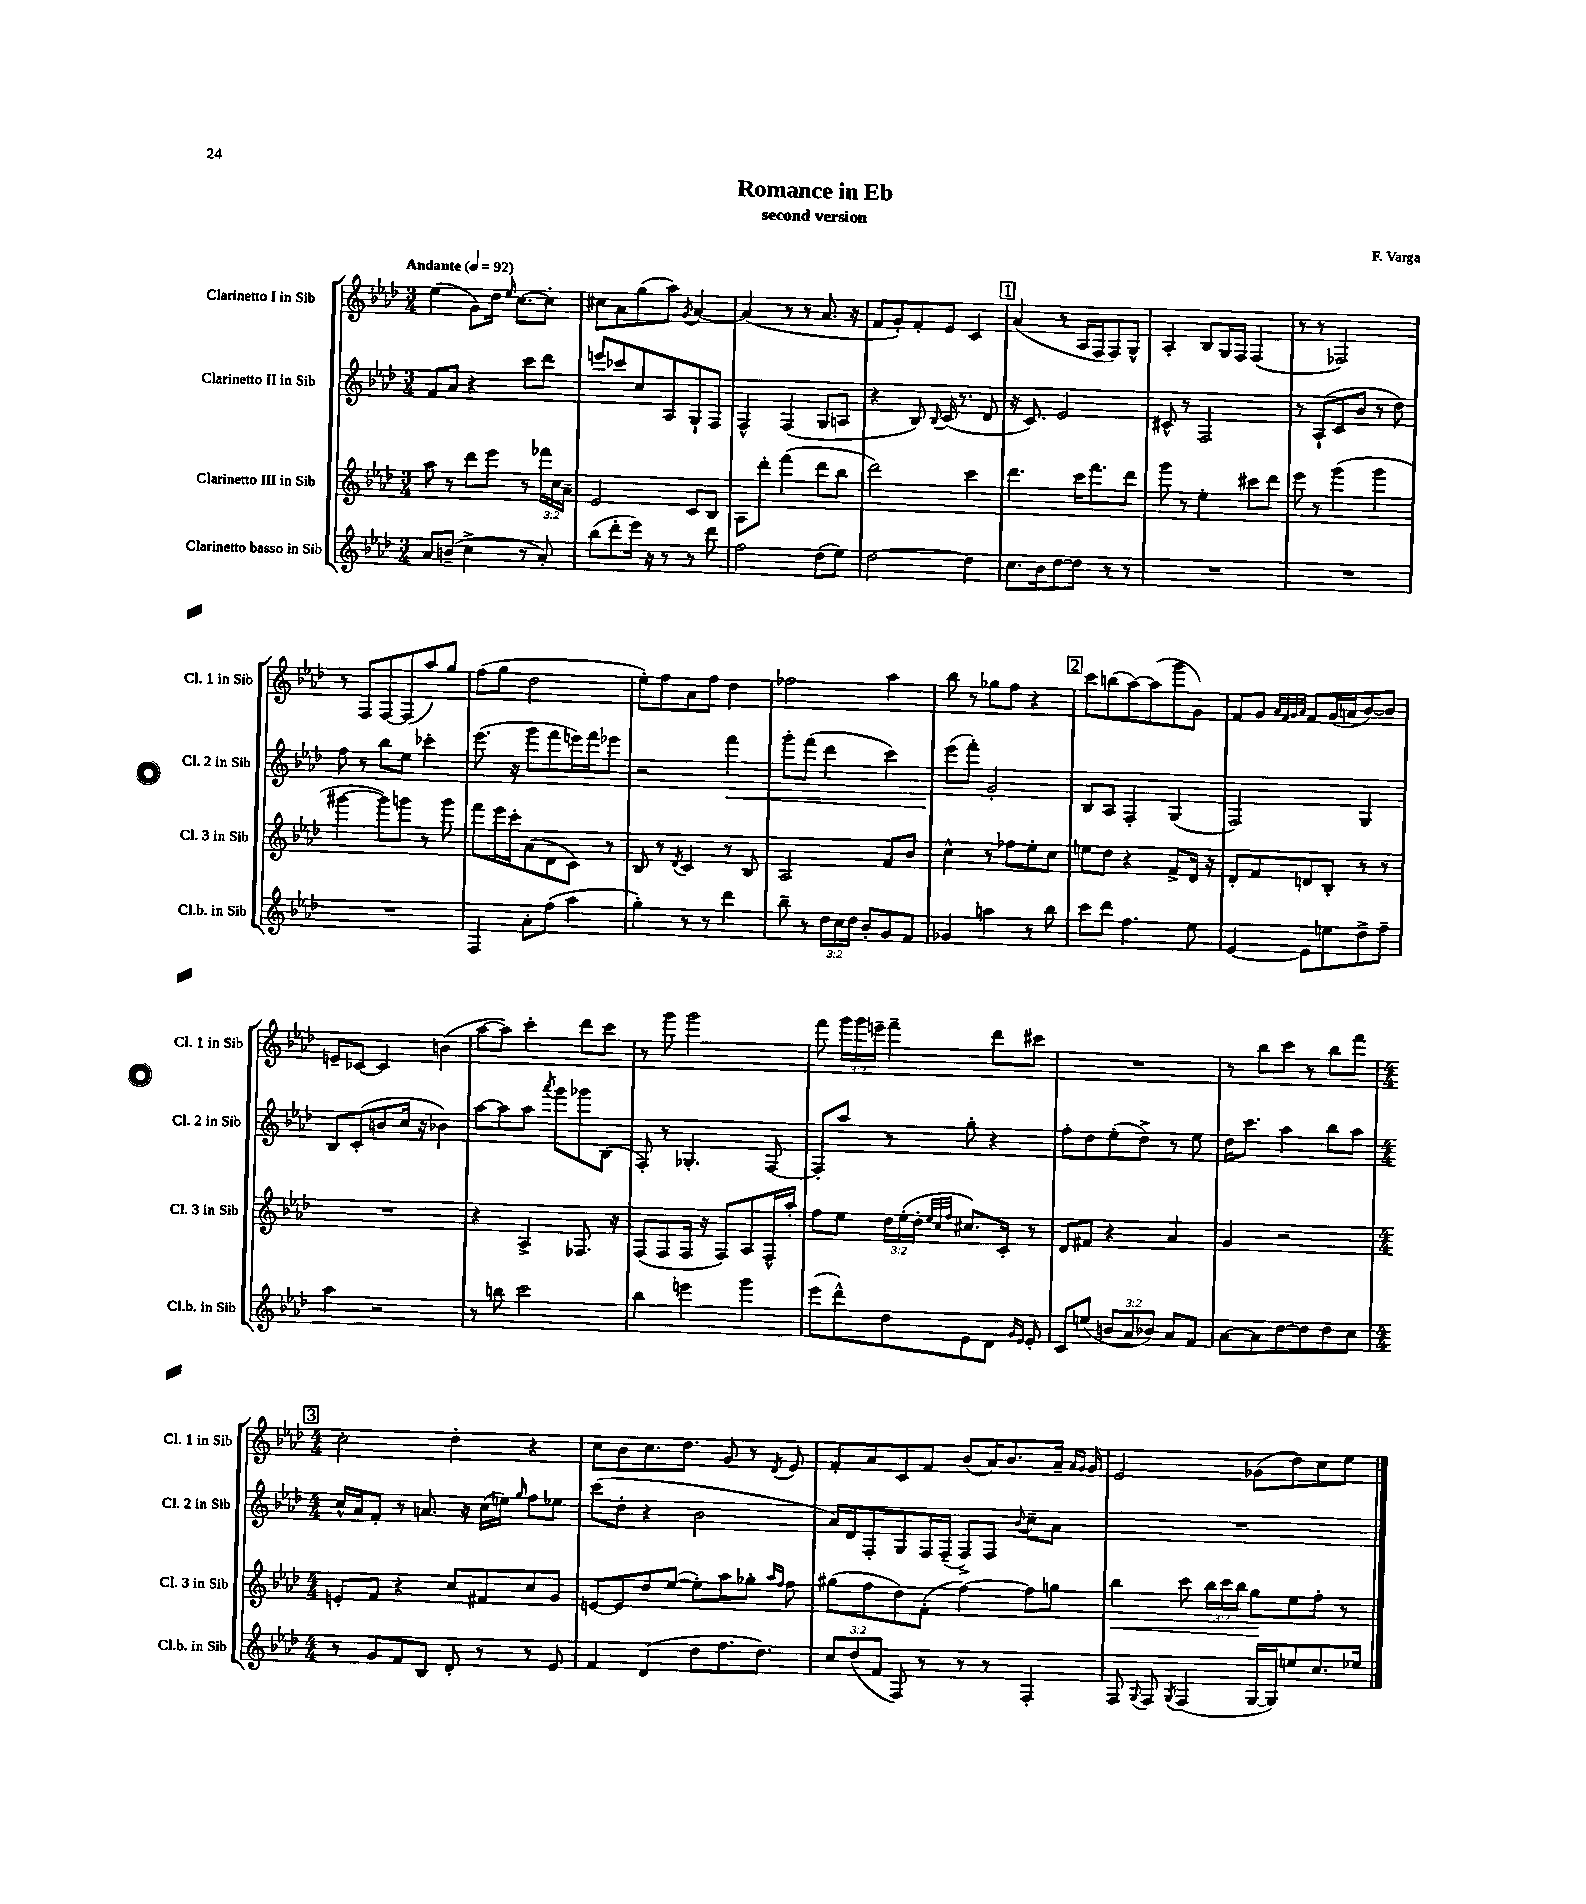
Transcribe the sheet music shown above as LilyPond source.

\header { title = "Romance in Eb" composer = "F. Varga" subtitle = "second version" }
<<
\new StaffGroup <<
\new Staff = "s0" \with { instrumentName = "Clarinetto I in Sib" shortInstrumentName = "Cl. 1 in Sib" } {
    \clef treble \key aes \major \numericTimeSignature \time 3/4 \override Staff.TupletNumber.text = #tuplet-number::calc-fraction-text \tempo "Andante" 4 = 92
    \autoBeamOff ees''4( g'8[) des''16] \grace { ees''16 } c''8.[~ c''8]-. |
    cis''8[ aes'8 g''8( aes''8]) \acciaccatura { g'8 } aes'4~ |
    aes'4( r8 r8 aes'8. r16 |
    f'8[ g'8-.) f'8-. ees'8] c'4 |
    \mark \markup { \box "1" } aes'4( r8 aes16[ f16 f8) g8]-^ |
    aes4-. bes8[ g16 f16] f4( |
    r8 r8 fes2) |
    r8 f8[ f8~ f8( aes''8) g''8] |
    f''8[( g''8] des''2 |
    ees''8[-.) f''8 aes'8 f''8] des''4 |
    fes''2 aes''4 |
    bes''8 r8 ges''8[ f''8] r4 |
    \mark \markup { \box "2" } c'''8[ b''8( aes''8~) aes''8( g'''8 g'8]) |
    f'8[ g'8] \grace { aes'32[ f'32 g'32 aes'32] } f'8[ g'16( a'16 bes'8~) bes'8] |
    e'8[-- ces'8]~ ces'4 b'4( |
    aes''8[~ aes''8]) c'''4-. des'''8[ c'''8] |
    r8 g'''8 g'''2 |
    f'''8 \tuplet 3/2 { g'''16[ g'''16 e'''16]-- } f'''4-- des'''8[ cis'''8] |
    R2. |
    r8 bes''8[ c'''8] r8 bes''8[ f'''8] |
    \mark \markup { \box "3" } \numericTimeSignature \time 4/4 c''2-. des''4-. r4 |
    c''8[ bes'8 c''8. des''8.] g'8 r8 \acciaccatura { des'8 } ees'8 |
    f'8[-. aes'8 c'8 f'8] bes'8[( aes'16) bes'8. aes'16]-- \grace { aes'16[ g'16] } g'16 |
    ees'2 ges'8[( des''8) c''8 ees''8] \bar "|." |
}
\new Staff = "s1" \with { instrumentName = "Clarinetto II in Sib" shortInstrumentName = "Cl. 2 in Sib" } {
    \clef treble \key aes \major \numericTimeSignature \time 3/4
    \autoBeamOff f'8[ aes'8] r4 c'''8[ des'''8] |
    e'''8[ ces'''8 c''8 aes8 g8-! f8] |
    f4-^ f4( g8[ a8] |
    r4 bes8) \appoggiatura { bes8 } c'16( r8. des'8 |
    \mark \markup { \box "1" } r16 c'8.) ees'2 |
    cis'8-^ r8 f2 |
    r8 aes8[-!( c'8 bes'8] r8 des''8) |
    f''8 r8 bes''8[ ees''8] ces'''4-. |
    ees'''8.( r16 g'''8[ f'''8 e'''16) f'''16 ees'''8] |
    r2 f'''4\< |
    g'''8[-. f'''8]( des'''4 c'''4) |
    ees'''8[\!( f'''8]-.) g'2-. |
    \mark \markup { \box "2" } bes8[ aes8] f4-. g4( |
    f2) g4 |
    bes8[ c'8-.( b'8 c''16] r16 bes'4) |
    aes''8[~ aes''8 aes''8] \acciaccatura { aes'''8 } g'''8[ ges'''8 bes8]( |
    f8-.) r8 ges4.-. f8~ |
    f8[-. aes''8] r8 g''8-. r4 |
    f''8[-. des''8 ees''8-.( des''8]->) r8 ees''8 |
    des''16[ c'''8.] aes''4 bes''8[ aes''8] |
    \mark \markup { \box "3" } \numericTimeSignature \time 4/4 c''16[-^ aes'16 f'8]-. r8 a'8. r16 c''16[( e''16]) \grace { g''16 } f''8[ ees''8] |
    c'''8[( des''8]-. r4 bes'2 |
    aes'16[) des'16 f8-. g8 f16 f16]--( f8[->) f8] \appoggiatura { bes'8 } c''8[-- aes'8] |
    R1 \bar "|." |
}
\new Staff = "s2" \with { instrumentName = "Clarinetto III in Sib" shortInstrumentName = "Cl. 3 in Sib" } {
    \clef treble \key aes \major \numericTimeSignature \time 3/4 \override Staff.TupletNumber.text = #tuplet-number::calc-fraction-text
    \autoBeamOff aes''8 r8 des'''8[ ees'''8] r8 \tuplet 3/2 { fes'''16[ c''16 aes'16]-- } |
    ees'2 c'8[ bes8] |
    aes8[ des'''8]-. f'''4( des'''8[ bes''8] |
    des'''2) c'''4 |
    \mark \markup { \box "1" } des'''4. c'''16[ f'''8. des'''8] |
    g'''8 r8 ees''4-. cis'''8[ des'''8] |
    ees'''8 r8 g'''4( g'''4 |
    gis'''4~ gis'''8[) g'''8] r8 g'''8 |
    f'''8[ ees'''16 c'''16-. aes'8( des'8 c'8]) r8 |
    bes8 r8 \acciaccatura { des'8 } c'4 r8 bes8 |
    aes2 f'8[ bes'8] |
    c''4-^ r8 fes''8[ ees''8-. c''8] |
    \mark \markup { \box "2" } e''8[ des''8] r4 f'8[-> des'16] r16 |
    des'8[-. f'8 d'8 bes8]-. r8 r8 |
    R2. |
    r4 aes4-> fes8. r16 |
    f8[( f8 f16] r16 f8[) aes8 f16-^ aes''16]-. |
    f''8[ ees''8] \tuplet 3/2 { des''16[ ees''16-.( des''16]-. } \grace { ees''32[ c''32 f''32] } cis''8.[) c'16]-. r8 |
    des'8[ fis'8] r4 aes'4 |
    g'4 r2 |
    \mark \markup { \box "3" } \numericTimeSignature \time 4/4 e'8[-. f'8] r4 c''8[ fis'8 c''8 g'8] |
    e'8[~ e'8 des''8 ees''8]~( ees''8[-.) aes''8 ges''8]-. \grace { aes''16[ f''16] } f''8 |
    gis''8[( f''8 des''8) f'8]-.( f''4~) f''8[ g''8] |
    bes''4\< c'''8 \tuplet 3/2 { bes''16[ c'''16 bes''16] } g''8[\! ees''8 f''8]-. r8 \bar "|." |
}
\new Staff = "s3" \with { instrumentName = "Clarinetto basso in Sib" shortInstrumentName = "Cl.b. in Sib" } {
    \clef treble \key aes \major \numericTimeSignature \time 3/4 \override Staff.TupletNumber.text = #tuplet-number::calc-fraction-text
    \autoBeamOff aes'8[ b'8]--( c''4-> r8 aes'8-.) |
    bes''8[( des'''8-. ees'''16]) r16 r8 r8 des'''8 |
    f''2 des''8[( ees''8]) |
    des''2~ des''4 |
    \mark \markup { \box "1" } c''8.[ bes'16 des''8~ des''8] r8 r8 |
    R2. |
    R2. |
    R2. |
    f4 aes'8[-. f''8]( aes''4 |
    g''4-.) r8 r8 des'''4 |
    bes''8-- r8 \tuplet 3/2 { des''16[ c''16 des''16] } bes'8[-. g'8 f'8] |
    ges'4 a''4 r8 bes''8 |
    \mark \markup { \box "2" } c'''8[ des'''8] f''4. ees''8 |
    ees'4~ ees'8[ e''8 des''8-> f''8]-- |
    aes''4 r2 |
    r8 b''8 c'''2 |
    bes''4 e'''4 g'''4 |
    ees'''8[( des'''8-^) des''8 ees'8 des'8] \grace { g'16[ ees'16] } ees'8-. |
    c'8[ e''8]( \tuplet 3/2 { b'8[ aes'8 bes'8]) } aes'8[ f'8] |
    aes'8[~ aes'8 des''8~ des''8 des''8 c''8] |
    \mark \markup { \box "3" } \numericTimeSignature \time 4/4 r8 g'8[ f'8 bes8] des'8-. r8 r8 ees'8 |
    f'4 des'4( des''8[ f''8. des''8.]) |
    \tuplet 3/2 { c''8[ des''8( f'8] } f8) r8 r8 r8 f4-. |
    f8 \appoggiatura { g8 } f8 \acciaccatura { g8 } f4( g16[~ g16) e''8 c''8. ees''16] \bar "|." |
}
>>
>>
\layout { \context { \Score \remove "Bar_number_engraver" } }
